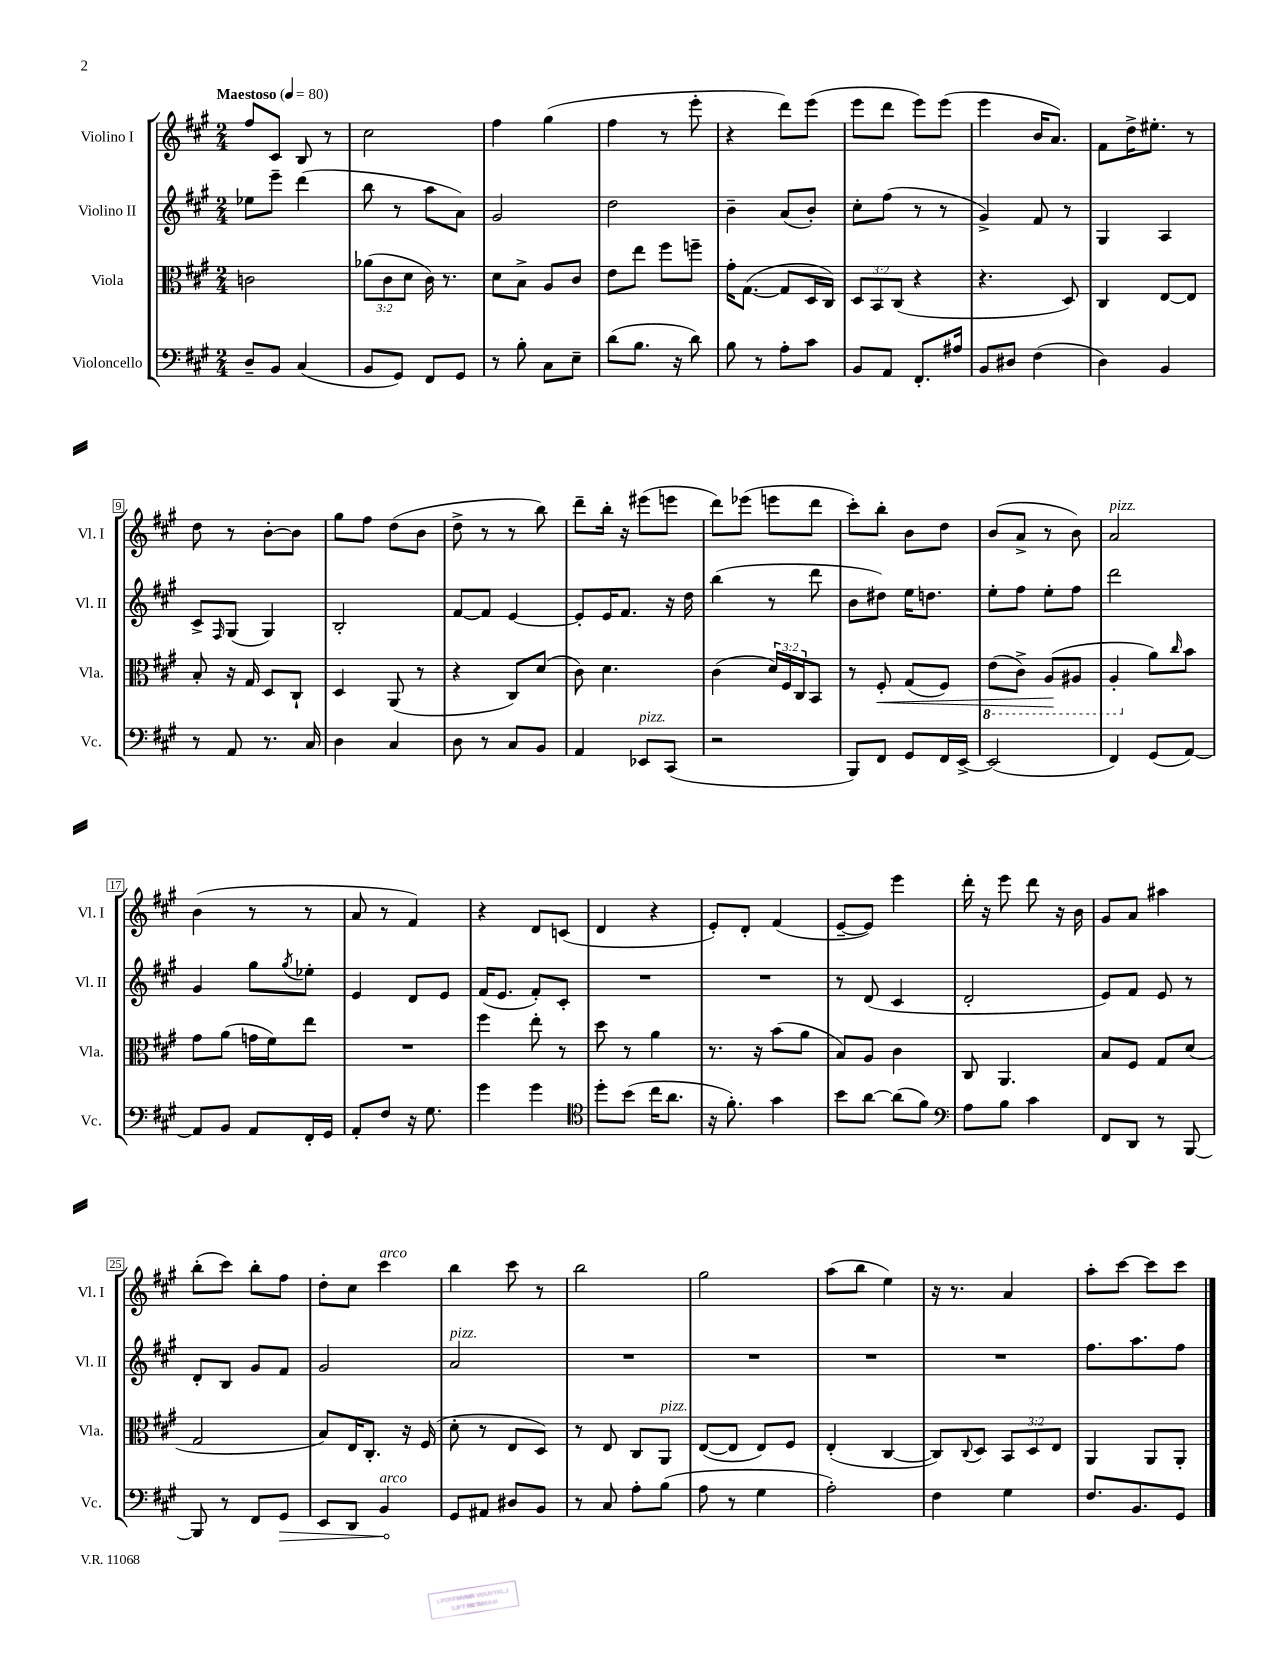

**kern	**kern	**kern	**kern
*staff4	*staff3	*staff2	*staff1
*clefF4	*clefC3	*clefG2	*clefG2
*k[f#c#g#]	*k[f#c#g#]	*k[f#c#g#]	*k[f#c#g#]
*M2/4	*M2/4	*M2/4	*M2/4
*MM80	*MM80	*MM80	*MM80
8D~	2c	8ee-	8ff#
8BB	.	8eee~	8c#
(4C#	.	(4ddd	8B
.	.	.	8r
=	=	=	=
8BB	(12a-	8bb	2cc#
.	12c#	.	.
8GG#)	.	8r	.
.	12d	.	.
8FF#	16c#)	8aa	.
.	8.r	.	.
8GG#	.	8a)	.
=	=	=	=
8r	8d	2g#	4ff#
8B'	8B^	.	.
8C#	8A	.	(4gg#
8E~	8c#	.	.
=	=	=	=
(8d	8e	2dd	4ff#
8.B	8ee	.	.
.	8ff#	.	8r
16r	.	.	.
8d)	8ff~	.	8eee'
=	=	=	=
8B	16g#'	4b~	4r
.	([8.G#	.	.
8r	.	.	.
8A'	8G#]	(8a	8ddd)
8c#	16D	8b')	(8eee
.	16C#)	.	.
=	=	=	=
8BB	12D	8cc#'	8eee
.	12BB	.	.
8AA	.	(8ff#	8ddd
.	(12C#	.	.
8.FF#'	4r	8r	8eee)
.	.	8r	(8eee
16A#	.	.	.
=	=	=	=
8BB	4.r	4g#^)	4eee
8D#	.	.	.
(4F#	.	8f#	16b
.	.	.	8.a)
.	8D)	8r	.
=	=	=	=
4D)	4C#	4G#	8f#
.	.	.	16dd^
.	.	.	8.ee#'
4BB	[8E	4A	.
.	8E]	.	8r
=	=	=	=
8r	8B'	8c#^	8dd
.	.	16qqF#	.
8AA	16r	(8G#	8r
.	16G#	.	.
8.r	8D	4G#)	[8b'
.	8C#`	.	8b]
16C#	.	.	.
=	=	=	=
4D	4D	2B'	8gg#
.	.	.	8ff#
4C#	(8AA	.	(8dd
.	8r	.	8b
=	=	=	=
8D	4r	[8f#	8dd^
8r	.	8f#]	8r
8C#	8C#)	[4e	8r
8BB	(8d	.	8bb)
=	=	=	=
4AA	8c#)	8e']	8ddd~
.	4.d	16e	16bb'
.	.	8.f#	16r
8EE-	.	.	(8eee#
(8CC#	.	16r	8eee
.	.	16dd	.
=	=	=	=
2r	(4c#	(4bb	8ddd)
.	.	.	(8eee-
.	24d)	8r	8eee
.	24F#	.	.
.	24C#	.	.
.	8BB	8ddd	8ddd
=	=	=	=
8BBB)	8r	8b	8ccc#')
8FF#	8F#'	8dd#)	8bb'
8GG#	(8G#	16ee	8b
.	.	8.dd	.
16FF#	8F#)	.	8dd
[16EE^	.	.	.
=	=	=	=
(2EE]	(8E	8ee'	(8b
.	8C#^)	8ff#	8a^
.	(8AA	8ee'	8r
.	8AA#	8ff#	8b)
=	=	=	=
4FF#)	4AA'	2ddd	2a
(8GG#	8a)	.	.
.	16qqcc#	.	.
[8AA)	8b	.	.
=	=	=	=
8AA]	8g#	4g#	(4b
8BB	(8a	.	.
8AA	16g	8gg#	8r
.	16f#)	.	.
.	.	8qgg#	.
16FF#'	8ee	8ee-'	8r
16GG#	.	.	.
=	=	=	=
8AA'	2r	4e	8a
8F#	.	.	8r
16r	.	8d	4f#)
8.G#	.	.	.
.	.	8e	.
=	=	=	=
4g#	4ff#	(16f#	4r
.	.	8.e	.
4g#	8ee'	8f#')	8d
.	8r	8c#'	(8c
=	=	=	=
*clefC4	*	*	*
8dd'	8dd	2r	4d
(8b	8r	.	.
16cc#	4a	.	4r
8.a	.	.	.
=	=	=	=
16r	8.r	2r	8e')
8.f#')	.	.	.
.	.	.	8d'
.	16r	.	.
4g#	(8b	.	(4f#
.	8a	.	.
=	=	=	=
8b	8B)	8r	[8e~
[8a	8A	(8d	8e])
(8a]	4c#	4c#	4eee
8f#)	.	.	.
=	=	=	=
*clefF4	*	*	*
8A	8C#	2d'	16ddd'
.	.	.	16r
8B	4.AA	.	8eee
4c#	.	.	8ddd
.	.	.	16r
.	.	.	16b
=	=	=	=
8FF#	8B	8e)	8g#
8DD	8F#	8f#	8a
8r	8G#	8e	4aa#
[8BBB	(8d	8r	.
=	=	=	=
8BBB]	2G#	8d'	(8bb'
8r	.	8B	8ccc#)
8FF#	.	8g#	8bb'
8GG#	.	8f#	8ff#
=	=	=	=
8EE	8B)	2g#	8dd'
8DD	16E	.	8cc#
.	8.C#'	.	.
4BB	.	.	4ccc#
.	16r	.	.
.	(16F#	.	.
=	=	=	=
8GG#	8d'	2a	4bb
8AA#	8r	.	.
8D#	8E	.	8ccc#
8BB	8D)	.	8r
=	=	=	=
8r	8r	2r	2bb
8C#	8E	.	.
8A'	8C#	.	.
(8B	8AA	.	.
=	=	=	=
8A	([8E	2r	2gg#
8r	8E]	.	.
4G#	8E)	.	.
.	8F#	.	.
=	=	=	=
2A')	(4E'	2r	(8aa
.	.	.	8bb
.	[4C#	.	4ee)
=	=	=	=
4F#	8C#])	2r	16r
.	.	.	8.r
.	8qqC#	.	.
.	8D	.	.
4G#	12BB	.	4a
.	12D	.	.
.	12E	.	.
=	=	=	=
8.F#	4AA	8.ff#	8aa'
.	.	.	[8ccc#
8.BB	.	8.aa	.
.	8AA	.	8ccc#]
8GG#	8AA'	8ff#	8ccc#
==	==	==	==
*-	*-	*-	*-
